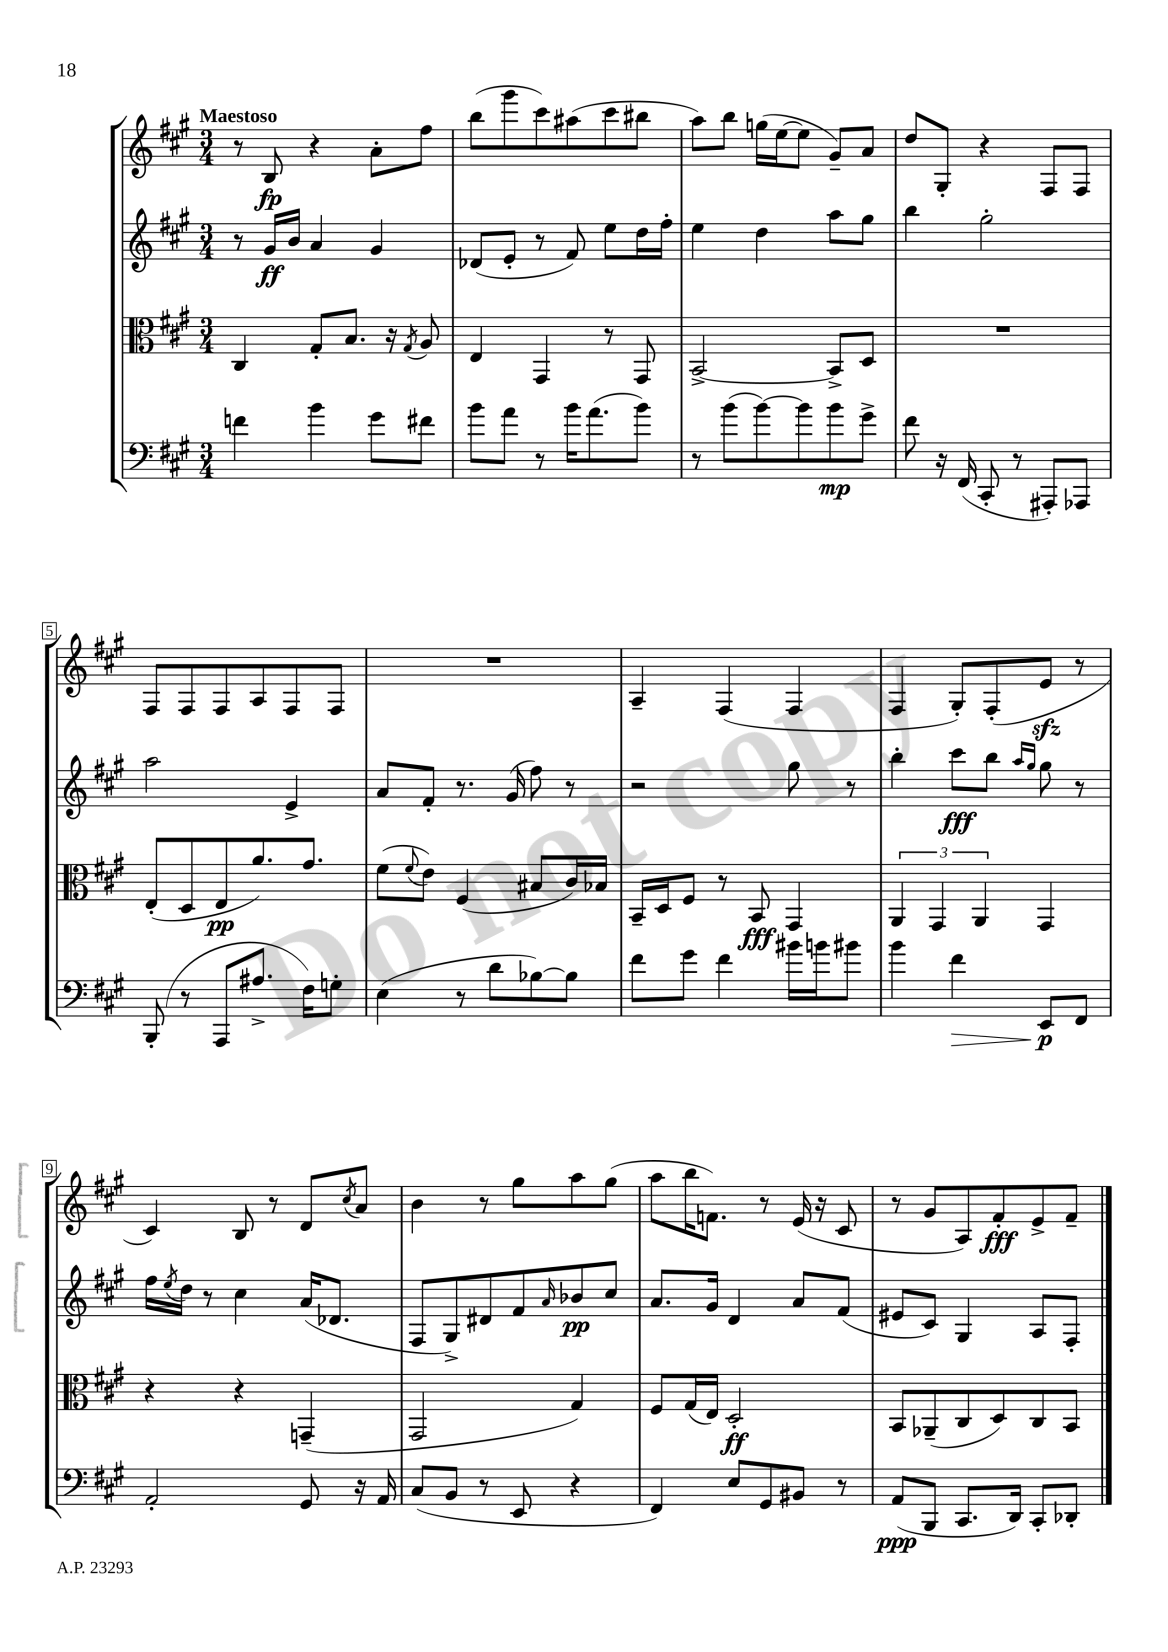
<<
\new StaffGroup <<
\new Staff = "s0" {
    \clef treble \key a \major \numericTimeSignature \time 3/4 \tempo "Maestoso"
    r8 b8\fp r4 a'8-. fis''8 |
    b''8( gis'''8 cis'''8) ais''8( cis'''8 bis''8 |
    a''8) b''8 g''16( e''16~ e''8 gis'8--) a'8 |
    d''8 gis8-. r4 fis8 fis8 |
    fis8 fis8 fis8 a8 fis8 fis8 |
    R2. |
    a4-- fis4( fis4 |
    fis4 gis8-.) fis8-.( e'8\sfz r8 |
    cis'4) b8 r8 d'8 \acciaccatura { cis''8 } a'8 |
    b'4 r8 gis''8 a''8 gis''8( |
    a''8 b''16 f'8.) r8 e'16( r16 cis'8 |
    r8 gis'8 a8) fis'8-.\fff e'8-> fis'8-- \bar "|." |
}
\new Staff = "s1" {
    \clef treble \key a \major \numericTimeSignature \time 3/4
    r8 gis'16\ff b'16 a'4 gis'4 |
    des'8( e'8-. r8 fis'8) e''8 d''16 fis''16-. |
    e''4 d''4 a''8 gis''8 |
    b''4 gis''2-. |
    a''2 e'4-> |
    a'8 fis'8-. r8. gis'16( fis''8) r8 |
    r2 gis''8 r8 |
    b''4-. cis'''8\fff b''8 \grace { a''16 gis''16 } gis''8 r8 |
    fis''16 \acciaccatura { e''8 } d''16 r8 cis''4 a'16( des'8. |
    fis8 gis8->) dis'8 fis'8 \grace { a'16 } bes'8\pp cis''8 |
    a'8. gis'16 d'4 a'8 fis'8( |
    eis'8 cis'8) gis4 a8 fis8-. \bar "|." |
}
\new Staff = "s2" {
    \clef alto \key a \major \numericTimeSignature \time 3/4
    cis4 gis8-. b8. r16 \acciaccatura { gis8 } a8 |
    e4 gis,4 r8 gis,8 |
    b,2~-> b,8-> d8 |
    R2. |
    e8-.( d8 e8\pp a'8.) gis'8. |
    fis'8( \appoggiatura { fis'8 } e'8) fis4( bis8 cis'16) bes16 |
    b,16-- d16 fis8 r8 b,8\fff gis,4 |
    \tuplet 3/2 { a,4 gis,4 a,4 } gis,4 |
    r4 r4 g,4--( |
    gis,2 gis4) |
    fis8 gis16( e16) d2-.\ff |
    b,8 aes,8--( cis8 d8) cis8 b,8 \bar "|." |
}
\new Staff = "s3" {
    \clef bass \key a \major \numericTimeSignature \time 3/4
    f'4 b'4 gis'8 fis'8 |
    b'8 a'8 r8 b'16 a'8.( b'8) |
    r8 b'8( b'8~) b'8 b'8\mp gis'8-> |
    fis'8 r16 fis,16( cis,8-. r8 ais,,8-.) aes,,8 |
    b,,8-.( r8 a,,8 ais8.-> fis16) g8-. |
    e4( r8 d'8 bes8~) bes8 |
    fis'8 gis'8 fis'4 bis'16 b'16 bis'8 |
    b'4 fis'4\> e,8\p\! fis,8 |
    a,2-. gis,8 r16 a,16 |
    cis8( b,8 r8 e,8 r4 |
    fis,4) e8 gis,8 bis,8 r8 |
    a,8\ppp( b,,8 cis,8. d,16) cis,8-. des,8-. \bar "|." |
}
>>
>>
\layout { \context { \Score \override BarNumber.stencil = #(make-stencil-boxer 0.1 0.3 ly:text-interface::print) } }
